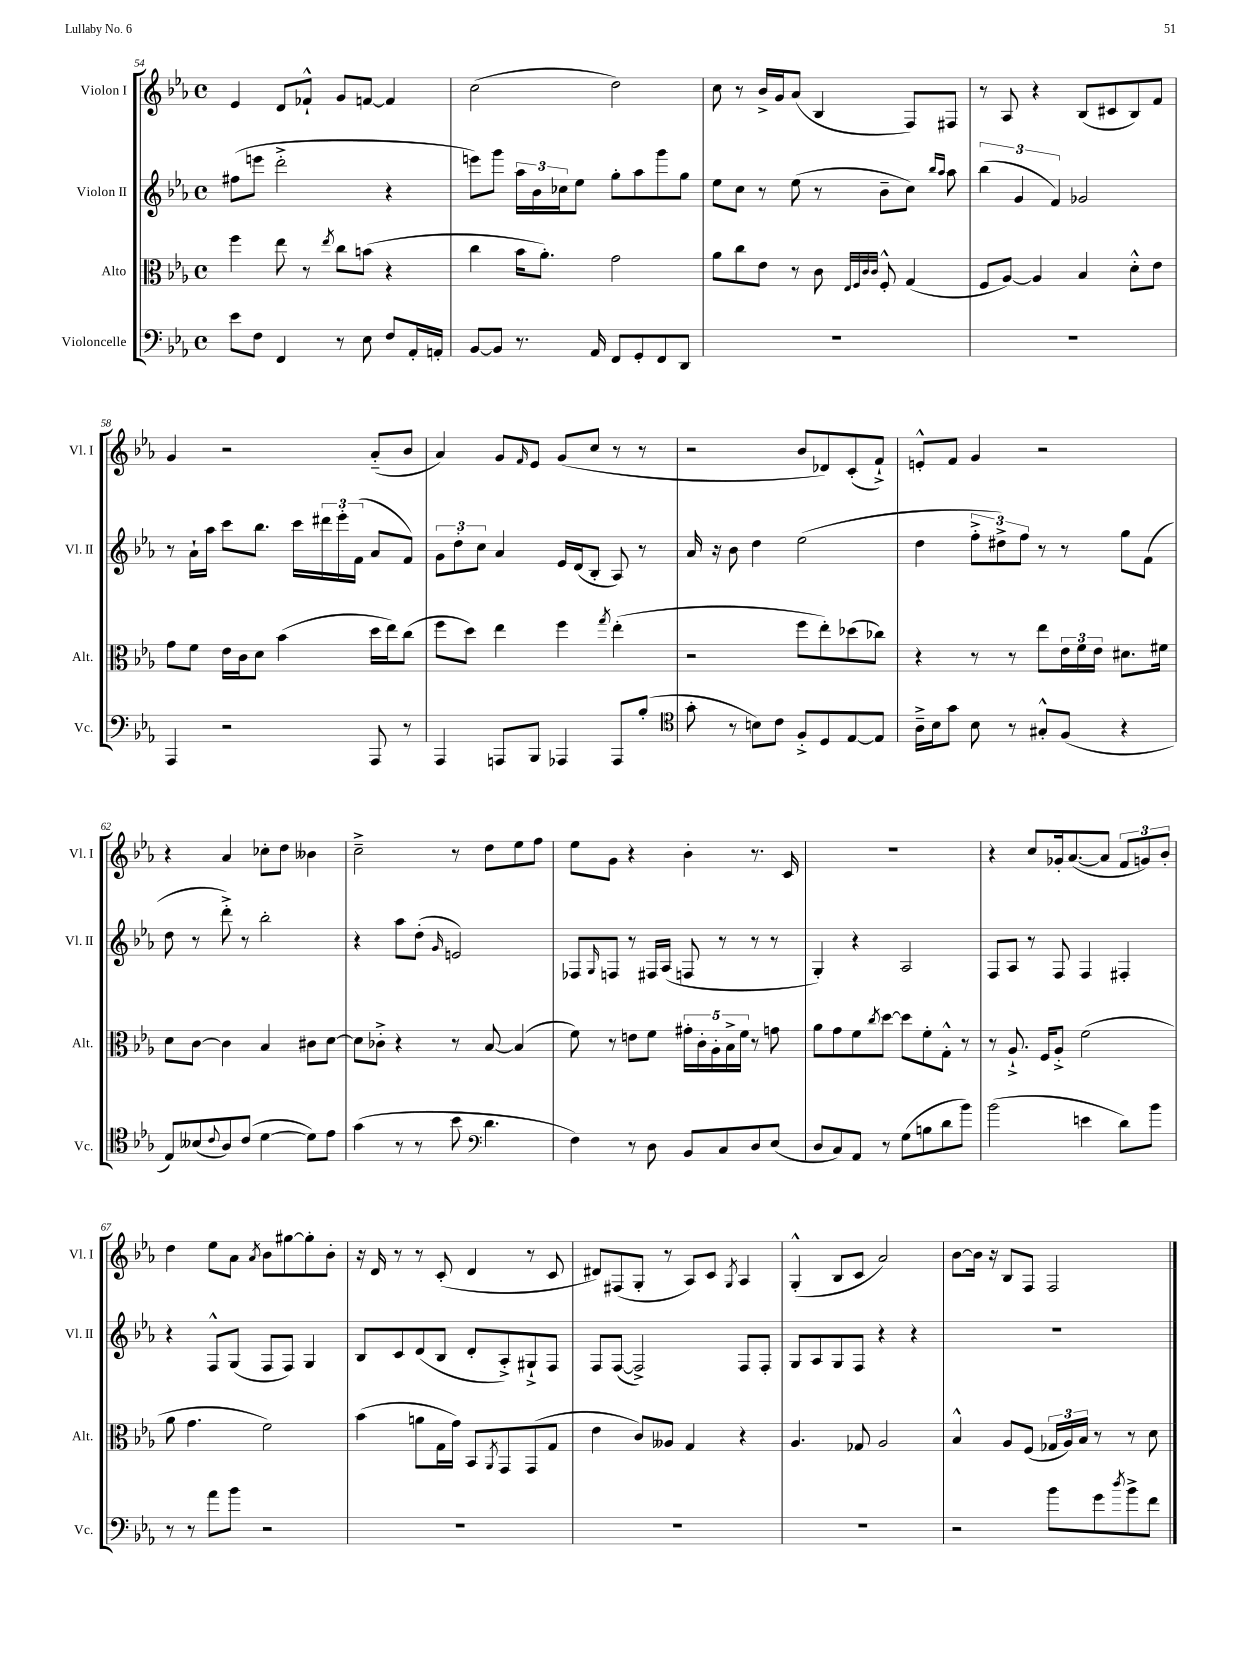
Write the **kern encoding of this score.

**kern	**kern	**kern	**kern
*staff4	*staff3	*staff2	*staff1
*clefF4	*clefC3	*clefG2	*clefG2
*k[b-e-a-]	*k[b-e-a-]	*k[b-e-a-]	*k[b-e-a-]
*M4/4	*M4/4	*M4/4	*M4/4
*met(c)	*met(c)	*met(c)	*met(c)
8e-\L	4ff\	(8ff#\L	4e-/
8F\J	.	8eee\J	.
4FF/	8ee-\	2ddd'^\	8d/L
.	8r	.	8f-`^^/J
.	8qee-/	.	.
8r	8cc\L	.	8g/L
8E-\	(8b\J	.	[8f/J
8F/L	4r	4r	4f/]
16AA-'/L	.	.	.
16AA'/JJ	.	.	.
=	=	=	=
[8BB-/L	4cc\	8eee\L)	(2cc\
8BB-/]J	.	8ggg\J	.
8.r	16b-\LK	24aa-\LL	.
.	.	24b-\	.
.	8.a-'\J)	.	.
.	.	24cc-\J	.
.	.	8ee-\J	.
16AA-/	.	.	.
8FF/L	2g\	8gg'\L	2dd\)
8GG'/	.	8aa-\	.
8FF/	.	8ggg\	.
8DD/J	.	8gg\J	.
=	=	=	=
1r	8a-\L	8ee-\L	8cc\
.	8cc\	8cc\J	8r
.	8e-\J	8r	16b-^/LL
.	.	.	16g/J
.	8r	(8ee-\	(8a-/J
.	8c\	8r	4B-/
.	32qqE-/LLL	.	.
.	32qqF/	.	.
.	32qqc/	.	.
.	32qqc/JJJ	.	.
.	8F'^^/	8b-~\L	.
.	(4G/	8cc\J)	8F/L)
.	.	16qqbb-/LL	.
.	.	16qqaa-/JJ	.
.	.	8aa-\	8F#/J
=	=	=	=
1r	8F/L	(6bb-\	8r
.	[8A-/J)	.	8A-/
.	.	6g/	.
.	4A-/]	.	4r
.	.	6f/)	.
.	4B-/	2g-/	(8B-/L
.	.	.	8c#/
.	8d'^^\L	.	8B-/)
.	8e-\J	.	8f/J
=	=	=	=
4AAA-/	8g\L	8r	4g/
.	8f\J	16a-`\LL	.
.	.	16aa-\JJ	.
2r	16e-\LL	8ccc\L	2r
.	16c\J	.	.
.	8d\J	8.bb-\J	.
.	(4b-\	.	.
.	.	16ccc\LL	.
.	.	24ddd#\	.
.	.	24eee-'\	.
.	.	(24f\JJ	.
8AAA-/	16dd\LL	8a-/L	(8a-'~/L
.	16ee-\J)	.	.
8r	(8cc\J	8f/J)	8b-/J
=	=	=	=
4AAA-/	8ff\L	12g\L	4a-/)
.	.	12dd'\	.
.	8dd\J)	.	.
.	.	12cc\J	.
8AAA/L	4ee-\	4a-/	8g/L
.	.	.	16qqf/
8BBB-/J	.	.	8e-/J
4AAA-/	4ff\	16e-/LL	(8g/L
.	.	(16d/J	.
.	.	8B-'/J	8cc/J
.	8qgg/	.	.
8AAA-/L	(4ee-'\	8A-/)	8r
(8B-'/J	.	8r	8r
=	=	=	=
*clefC4	*	*	*
8g'\	2r	16a-/	2r
.	.	16r	.
8r	.	8b-\	.
8B\L)	.	4dd\	.
8c\J	.	.	.
8F'^/L	8ff\L	(2ee-\	8b-/L
8D/	8ee-'\)	.	8d-/)
[8E-/	(8dd-\	.	(8c'/
8E-/]J	8cc-\J)	.	8f`^/J)
=	=	=	=
16A-~^\LL	4r	4dd\	8e'^^/L
16B-\J	.	.	.
8g\J	.	.	8f/J
8B-\	8r	12ff'^\L	4g/
.	.	12dd#^\)	.
8r	8r	.	.
.	.	12ff\J	.
8G#'^^/L	8ee-\L	8r	2r
(8F/J	24e-\L	8r	.
.	24f\	.	.
.	24e-\JJ	.	.
4r	8.d#\L	8gg\L	.
.	.	(8f\J	.
.	16f#\Jk	.	.
=	=	=	=
8E-/L)	8d\L	8dd\	4r
(8B--/	[8c\J	8r	.
8qqc/	.	.	.
8A-/)	4c\]	8ddd'^\)	4a-/
(8c/J	.	8r	.
[4d\	4B-/	2bb-'\	8cc-'\L
.	.	.	8dd\J
8d\]L)	8c#\L	.	4b--\
8e-\J	[8d\J	.	.
=	=	=	=
(4g\	8d\]L	4r	2cc~^\
.	8c-'^\J	.	.
8r	4r	8aa-\L	.
8r	.	(8dd'\J	.
.	.	16qqg/	.
8b-\	8r	2e/)	8r
*clefF4	*	*	*
4.d\	[8B-/	.	8dd\L
.	(4B-/]	.	8ee-\
.	.	.	8ff\J
=	=	=	=
4F\)	8f\)	8F-/L	8ee-\L
.	.	16qqG/	.
.	8r	8F/J	8g\J
8r	8e\L	8r	4r
8D\	8f\J	16F#/LL	.
.	.	(16A-/JJ	.
8BB-/L	20g#'\LL	8F/	4b-'\
.	20c'\	.	.
.	20A-'\	.	.
8C/	.	8r	.
.	20B-^\	.	.
.	20f\JJ	.	.
8D/	8r	8r	8.r
(8E-/J	8g\	8r	.
.	.	.	16c/
=	=	=	=
8D/L	8a-\L	4G'/)	1r
8C/)	8g\	.	.
8AA-/J	8f\	4r	.
.	8qcc/	.	.
8r	[8dd\J	.	.
(8G\L	8dd\]L	2A-/	.
8B\	8f'\	.	.
8d\	8G'^^\J	.	.
8b-\J)	8r	.	.
=	=	=	=
(2b-\	8r	8F/L	4r
.	8.A-`^/	8A-/J	.
.	.	8r	8cc/L
.	16F/LK	.	.
.	8A-'^/J	8F/	16g-'/k
.	.	.	([8.a-/
4e\	(2f\	4F/	.
.	.	.	8a-/]J
8d\L)	.	4F#'/	12f/L
.	.	.	12g/)
8b-\J	.	.	.
.	.	.	12b-'/J
=	=	=	=
8r	8a-\	4r	4dd\
8r	4.g\	.	.
8a-\L	.	8F^^/L	8ee-\L
8b-\J	.	(8G/J	8a-\J
.	.	.	8qa-/
2r	2f\)	8F/L	8b-\L
.	.	8F/J)	[8gg#\
.	.	4G/	8gg#'\]
.	.	.	8b-'\J
=	=	=	=
1r	(4b-\	8B-/L	16r
.	.	.	16d/
.	.	8c/	8r
.	8a\L	(8d/	8r
.	16G\L	8B-/J	(8c'/
.	16g\JJ)	.	.
.	8BB-/L	8d'/L	4d/
.	8qAA-/	.	.
.	8GG/	8A-'^/)	.
.	(8GG/	8G#`^/	8r
.	8G/J	8F/J	8c/
=	=	=	=
1r	4e-\	8F/L	8d#/L)
.	.	([8F/J	(8F#/
.	8c/L)	2F^/])	8G'/J
.	8A--/J	.	8r
.	4G/	.	8A-/L)
.	.	.	8c/J
.	.	.	8qG/
.	4r	8F/L	4A-/
.	.	8F'/J	.
=	=	=	=
1r	4.A-/	8G/L	(4G'^^/
.	.	8A-/	.
.	.	8G/	8B-/L
.	8G-/	8F/J	8c/J
.	2A-/	4r	2a-/)
.	.	4r	.
=	=	=	=
2r	4B-^^/	1r	[8b-\L
.	.	.	16b-\]Jk
.	.	.	16r
.	8A-/L	.	8B-/L
.	(8F/J	.	8F/J
8b-\L	24G-/LL	.	2F/
.	24A-/)	.	.
.	24B-/JJ	.	.
8g\	8r	.	.
8qdd/	.	.	.
8b-^\	8r	.	.
8f\J	8d\	.	.
==	==	==	==
*-	*-	*-	*-
